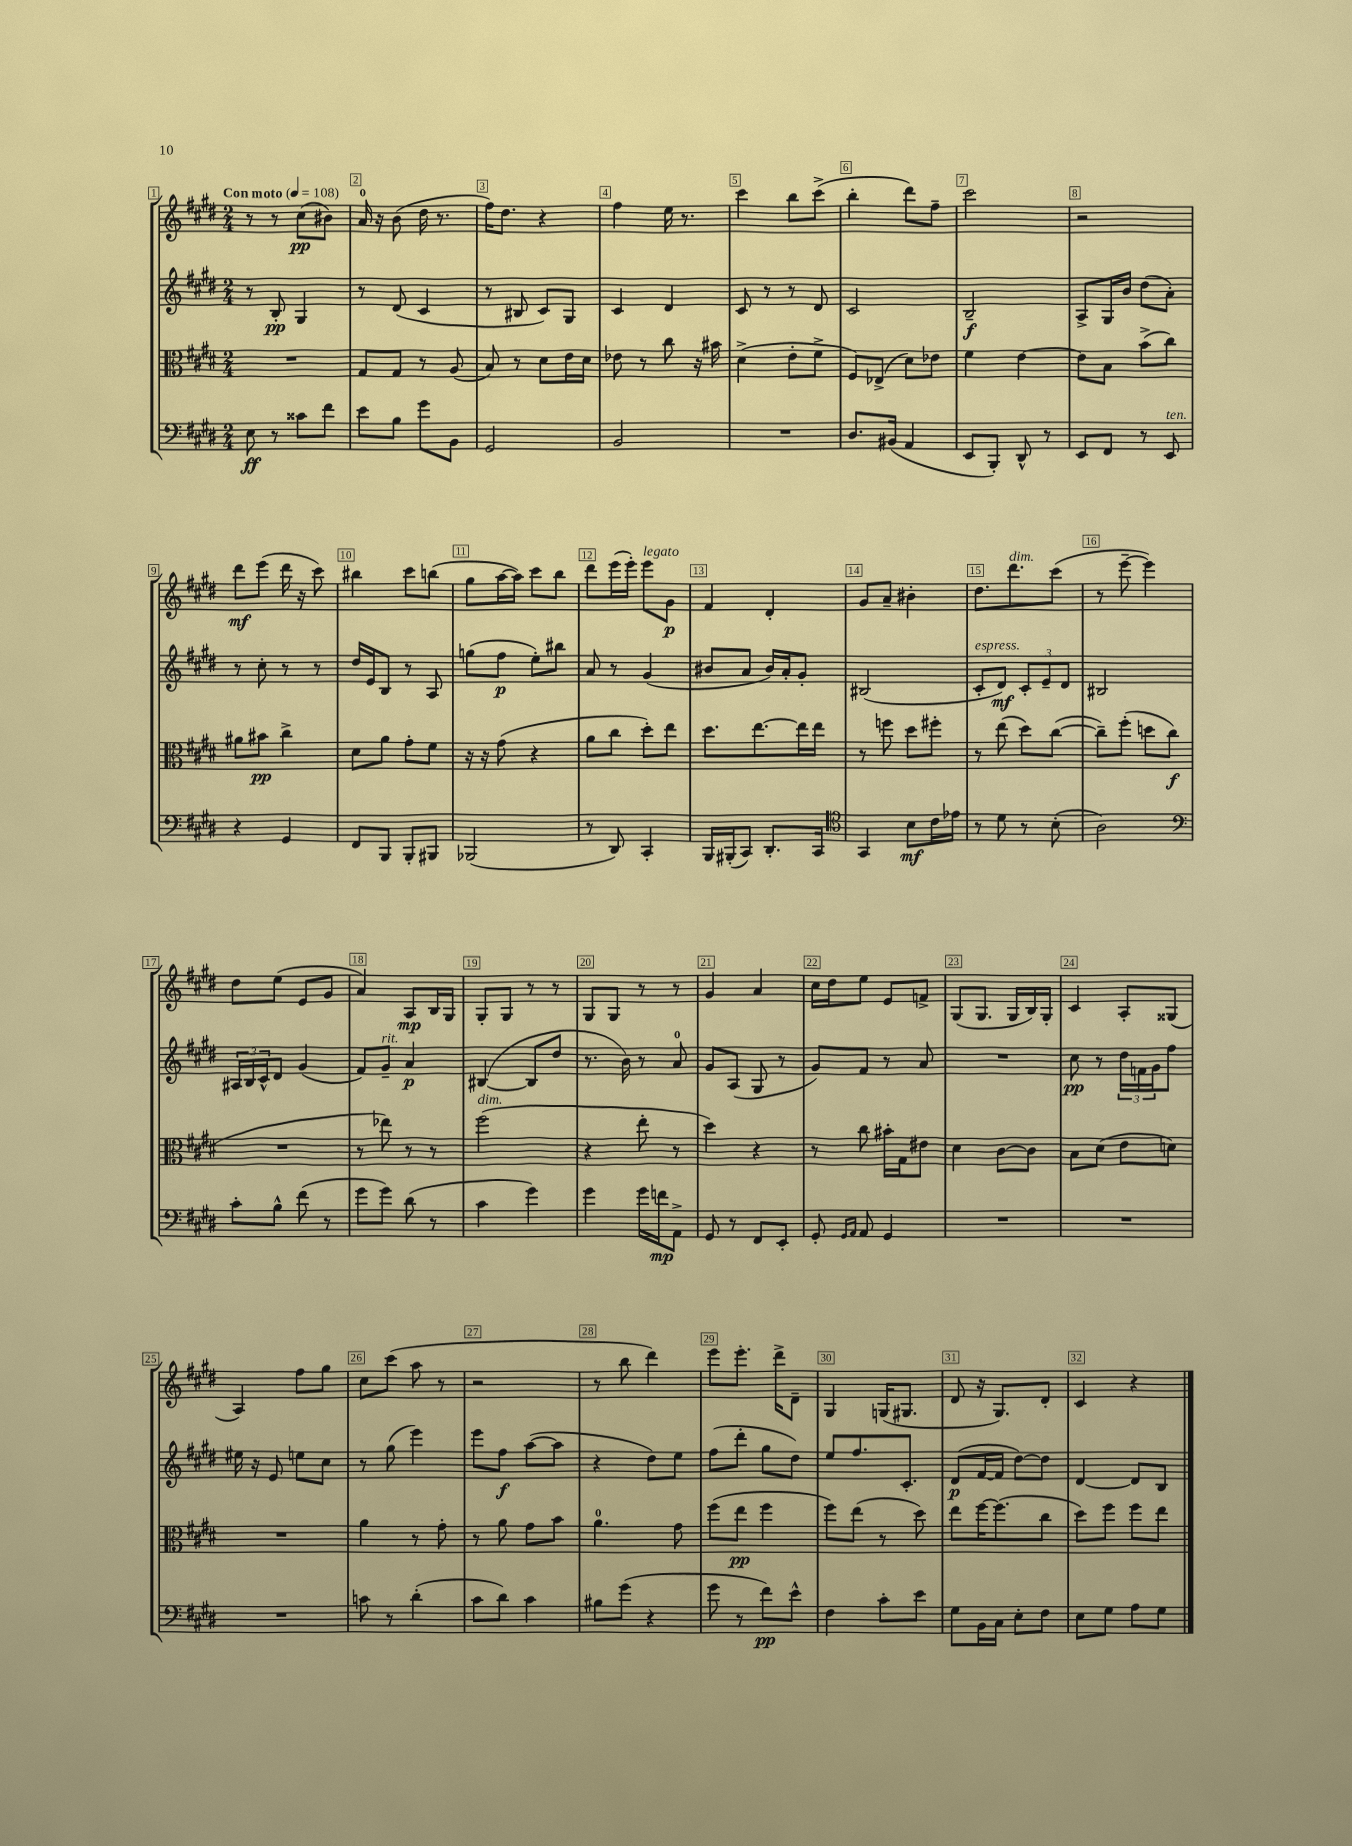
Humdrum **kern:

**kern	**kern	**kern	**kern
*staff4	*staff3	*staff2	*staff1
*clefF4	*clefC3	*clefG2	*clefG2
*k[f#c#g#d#]	*k[f#c#g#d#]	*k[f#c#g#d#]	*k[f#c#g#d#]
*M2/4	*M2/4	*M2/4	*M2/4
*MM108	*MM108	*MM108	*MM108
8E	2r	8r	8r
8r	.	8B'	8r
8c##	.	4G#	(8cc#
8f#	.	.	8b#)
=	=	=	=
8e	8G#	8r	16a
.	.	.	16r
8B	8G#	(8d#	(8b
8g#	8r	4c#	16dd#
.	.	.	8.r
8BB	(8A	.	.
=	=	=	=
2GG#	8B)	8r	16ff#)
.	.	.	8.dd#
.	8r	8B#	.
.	8d#	8c#)	4r
.	16e	8G#	.
.	16d#	.	.
=	=	=	=
2BB	8e-	4c#	4ff#
.	8r	.	.
.	8cc#	4d#	16ee
.	.	.	8.r
.	16r	.	.
.	16b#	.	.
=	=	=	=
2r	(4d#^	8c#	4ccc#
.	.	8r	.
.	8e'	8r	8bb
.	8f#^	8d#	(8ccc#^
=	=	=	=
8.D#	8F#)	2c#	4bb'
.	(8E-^	.	.
(16BB#	.	.	.
4AA	8d#)	.	8ddd#)
.	8e-	.	8ff#~
=	=	=	=
8EE	4f#	2B~	2ccc#
8BBB')	.	.	.
8DD#^^	[4e	.	.
8r	.	.	.
=	=	=	=
8EE	8e]	8A^	2r
8FF#	8B	16G#	.
.	.	16b	.
8r	(8b^	(8dd#	.
8EE	8cc#)	8a')	.
=	=	=	=
4r	8a#	8r	8ddd#
.	8b#	8cc#'	(8eee
4GG#	4cc#^	8r	16ddd#
.	.	.	16r
.	.	8r	8ccc#)
=	=	=	=
8FF#	8d#	16dd#	4bb#
.	.	16e	.
8BBB	8a	8B	.
8BBB'	8g#'	8r	8ccc#
8BBB#	8f#	8A	(8bb
=	=	=	=
(2BBB-	16r	(8gg	8gg#
.	16r	.	.
.	(8g#	8ff#	[16aa
.	.	.	16aa])
.	4r	8ee')	8ccc#
.	.	8bb#	8bb
=	=	=	=
8r	8a	8a	8ddd#
8DD#)	8cc#	8r	(16eee
.	.	.	16eee')
4CC#'	8dd#')	(4g#	8eee
.	8ee	.	8g#
=	=	=	=
16BBB	8.dd#	8b#	4f#
(16BBB#'	.	.	.
8CC#)	.	8a	.
.	[8.ee	.	.
8.DD#'	.	16b#)	4d#'
.	.	16a'	.
.	16ee]	8g#'	.
16CC#	16ee	.	.
=	=	=	=
*clefC4	*	*	*
4GG#	8r	(2B#	8g#
.	8ff	.	8a~
8B	8dd#	.	4b#'
16c#	8ff#'	.	.
16e-	.	.	.
=	=	=	=
8r	8r	8c#'	8.dd#
8d#	(8ee	8d#)	.
.	.	.	8.ddd#
8r	8dd#)	12c#'	.
.	.	12e~	.
(8B'	([8cc#	.	(8ccc#
.	.	12d#	.
=	=	=	=
2A)	8cc#~])	2B#	8r
.	(8ff#'	.	[8eee~
.	8dd	.	4eee])
.	8cc#	.	.
=	=	=	=
*clefF4	*	*	*
8c#'	2r	24A#	8dd#
.	.	24B	.
.	.	24c#^^	.
8B^^	.	8d#	(8ee
(8f#	.	(4g#	8e
8r	.	.	8g#
=	=	=	=
8g#	8r	8f#)	4a)
8g#)	8ee-)	8g#~	.
(8d#	8r	4a	8A
8r	8r	.	16B
.	.	.	16G#
=	=	=	=
4c#	(2ff#	([4B#	8G#'
.	.	.	8G#
4g#)	.	8B#]	8r
.	.	8dd#	8r
=	=	=	=
4g#	4r	8.r	8G#
.	.	.	8G#
.	.	16b)	.
16g#	8ee'	8r	8r
16f	.	.	.
8AA^	8r	8a	8r
=	=	=	=
8GG#	4dd#)	8g#	4g#
8r	.	(8A	.
8FF#	4r	8G#	4a
8EE'	.	8r	.
=	=	=	=
8GG#'	8r	8g#)	16cc#
.	.	.	16dd#
16qqGG#	.	.	.
16qqAA	.	.	.
8AA	8cc#	8f#	8ee
4GG#	16b#'	8r	8e
.	16G#	.	.
.	8e#	8a	8f^
=	=	=	=
2r	4d#	2r	(8G#
.	.	.	8.G#
.	[8c#	.	.
.	.	.	16G#
.	8c#]	.	16B)
.	.	.	16G#'
=	=	=	=
2r	8B	8cc#	4c#
.	(8d#	8r	.
.	8e	24dd#	8A'
.	.	24f	.
.	.	24g#	.
.	8d)	8ff#	(8G##
=	=	=	=
2r	2r	16ee#	4A)
.	.	16r	.
.	.	8e	.
.	.	8ee	8ff#
.	.	8cc#	8gg#
=	=	=	=
8c	4a	8r	8cc#
8r	.	(8gg#	(8ccc#
(4d#'	8r	4eee)	8aa
.	8g#'	.	8r
=	=	=	=
8c#	8r	8eee	2r
8d#)	8a	8ff#	.
4c#	8g#	([8aa	.
.	8b	8aa]	.
=	=	=	=
8B#	4.a	4r	8r
(8g#	.	.	8bb
4r	.	8dd#)	4ddd#)
.	8g#	8ee	.
=	=	=	=
8g#	(8ff#	(8ff#	8eee
8r	8ee	8ddd#'	8.eee'
8f#)	4ff#	8gg#	.
.	.	.	16ddd#^
8e^^	.	8dd#)	8d#~
=	=	=	=
4F#	8ff#)	8ee	4G#
.	(8ee	8.ff#	.
8c#'	8r	.	(16G
.	.	8.c#'	8.G#
8e	8dd#)	.	.
=	=	=	=
8G#	8ee	(8d#	8d#
16BB	[16ff#	[16f#	16r
16C#	(8.ff#]	16f#]	8.G#)
8E'	.	[8dd#)	.
8F#	8cc#	8dd#]	8d#'
=	=	=	=
8E	8dd#)	[4d#	4c#
8G#	8ff#	.	.
8A	8ff#	8d#]	4r
8G#	8ee	8B	.
==	==	==	==
*-	*-	*-	*-
